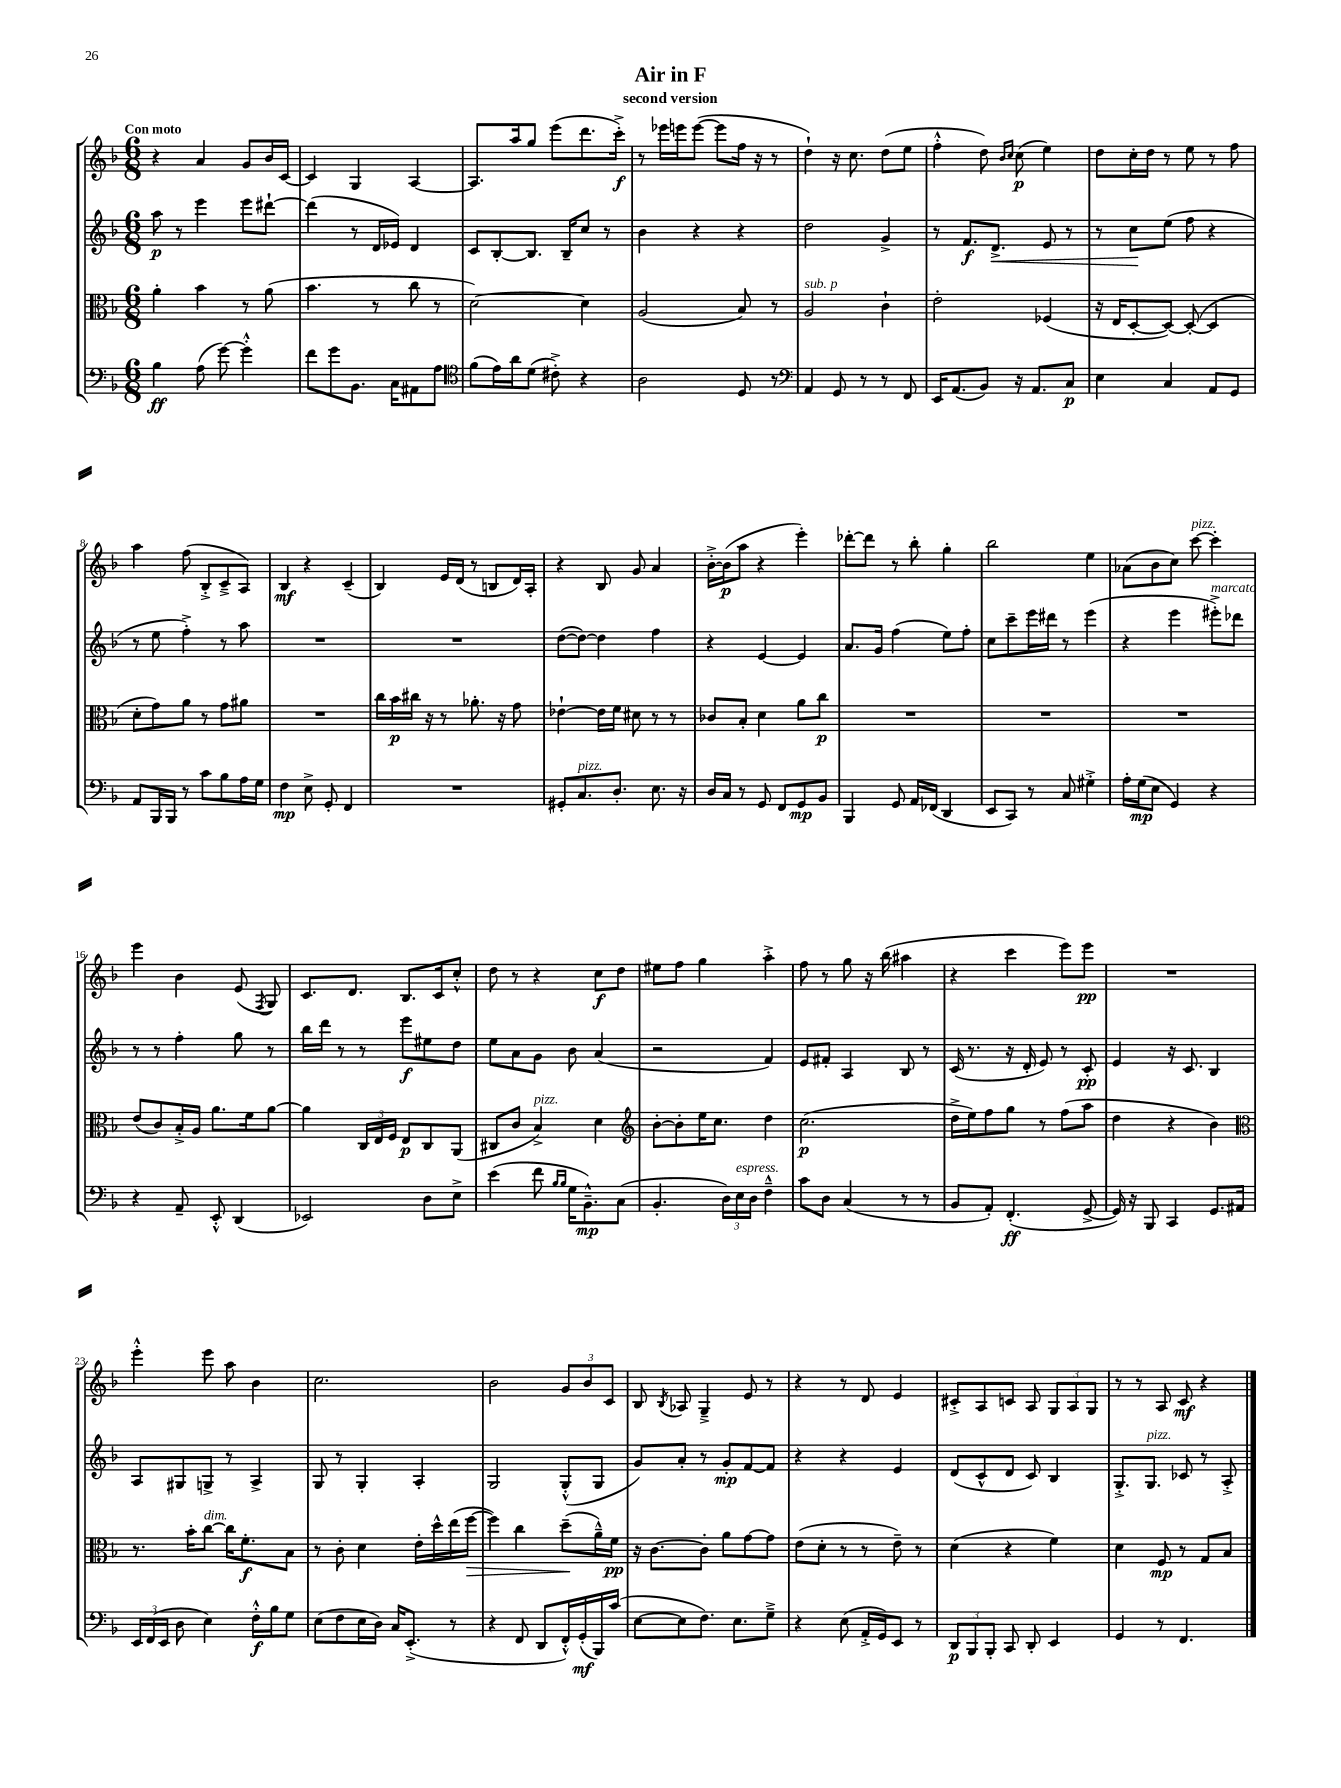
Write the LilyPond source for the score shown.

\header { title = "Air in F" subtitle = "second version" }
<<
\new StaffGroup <<
\new Staff = "s0" {
    \clef treble \key f \major \numericTimeSignature \time 6/8 \tempo "Con moto"
    \autoBeamOff r4 a'4 g'8[ bes'16 c'16]~ |
    c'4 g4 a4~ |
    a8.[ a''16 g''8] e'''8[( d'''8. c'''16]-.->\f) |
    r8 ees'''16[ e'''16 e'''8]~( e'''8[ f''16] r16 r8 |
    d''4-!) r16 c''8. d''8[( e''8] |
    f''4-.-^ d''8) \grace { bes'16[ c''16] } c''8\p( e''4) |
    d''8[ c''16-. d''16] r8 e''8 r8 f''8 |
    a''4 f''8( bes8[-.-> c'8---> a8]) |
    bes4\mf r4 c'4--( |
    bes4) e'16[ d'16]( r8 b8[ d'16) a16]-. |
    r4 bes8 g'8 a'4 |
    bes'16[~-.-> bes'16\p( a''8] r4 e'''4-.) |
    des'''8[~-. des'''8] r8 bes''8-. g''4-. |
    bes''2 e''4 |
    aes'8[( bes'8 c''8]) c'''8~^\markup { \italic "pizz." } c'''4-. |
    e'''4 bes'4 e'8( \acciaccatura { f8 } g8) |
    c'8.[ d'8.] bes8.[ c'16 c''8]-.-^ |
    d''8 r8 r4 c''8[\f d''8] |
    eis''8[ f''8] g''4 a''4-.-> |
    f''8 r8 g''8 r16 bes''16( ais''4 |
    r4 c'''4 e'''8[) e'''8]\pp |
    R2. |
    e'''4-.-^ e'''8 a''8 bes'4 |
    c''2. |
    bes'2 \tuplet 3/2 { g'8[ bes'8 c'8] } |
    bes8 \acciaccatura { bes8 } aes8 g4---> e'8 r8 |
    r4 r8 d'8 e'4 |
    cis'8[-.-> a8 c'8] a8 \tuplet 3/2 { g8[ a8 g8] } |
    r8 r8 a8 c'8\mf r4 \bar "|." |
}
\new Staff = "s1" {
    \clef treble \key f \major \numericTimeSignature \time 6/8
    \autoBeamOff a''8\p r8 e'''4 e'''8[ dis'''8]~-! |
    dis'''4( r8 d'16[ ees'16]) d'4 |
    c'8[ bes8~-. bes8.] bes16[-- c''8] r8 |
    bes'4 r4 r4 |
    d''2 g'4-> |
    r8 f'8.[\f d'8.]->\< e'8 r8 |
    r8 c''8[\! e''8]( f''8 r4 |
    r8 e''8 f''4-.->) r8 a''8 |
    R2. |
    R2. |
    d''8[~( d''8]~) d''4 f''4 |
    r4 e'4~ e'4 |
    a'8.[ g'16] f''4( e''8[) f''8]-. |
    c''8[ c'''8-- e'''16 dis'''16] r8 e'''4( |
    r4 e'''4 eis'''8[-.->^\markup { \italic "marcato" }) des'''8] |
    r8 r8 f''4-. g''8 r8 |
    bes''16[ d'''16] r8 r8 e'''8[\f eis''8 d''8] |
    e''8[ a'8 g'8] bes'8 a'4( |
    r2 f'4) |
    e'8[ fis'8]-. a4 bes8 r8 |
    c'16( r8. r16 d'16-. e'8) r8 c'8-.\pp |
    e'4 r16 c'8. bes4 |
    a8[ gis8 g8]-> r8 a4-> |
    g8 r8 g4-. a4-. |
    g2 g8[-.-^( g8] |
    g'8[) a'8]-. r8 g'8[-.\mp f'8~ f'8] |
    r4 r4 e'4 |
    d'8[( c'8-^ d'8] c'8) bes4 |
    g8.[-.-> g8.]^\markup { \italic "pizz." } ces'8 r8 a8-.-> \bar "|." |
}
\new Staff = "s2" {
    \clef alto \key f \major \numericTimeSignature \time 6/8
    \autoBeamOff a'4-. bes'4 r8 a'8( |
    bes'4. r8 c''8 r8 |
    d'2~) d'4 |
    a2( bes8) r8 |
    a2^\markup { \italic "sub. p" } c'4-! |
    e'2-. fes4( |
    r16 e16[ d8~-. d8]~) d8~-.( d4 |
    d'8[-. g'8) a'8] r8 g'8[ ais'8] |
    R2. |
    c''16[ bes'16\p cis''16] r16 r8 aes'8.-. r16 g'8 |
    ees'4~-! ees'16[ f'16] dis'8 r8 r8 |
    ces'8[ bes8]-. d'4 a'8[ c''8]\p |
    R2. |
    R2. |
    R2. |
    e'8[( c'8) bes16-.-> a16] a'8.[ f'16 a'8]~ |
    a'4 \tuplet 3/2 { c16[ e16 f16] } e8[\p c8 a,8]( |
    cis8[ c'8] bes4->^\markup { \italic "pizz." }) d'4 |
    \clef treble bes'8[~-. bes'8-. e''16 c''8.] d''4 |
    c''2.\p( |
    d''16[-> e''16) f''8 g''8] r8 f''8[( a''8] |
    d''4 r4 bes'4) |
    \clef alto r8. bes'16[-. c''8]~^\markup { \italic "dim." } c''16[ f'8.-.\f bes8] |
    r8 c'8-. d'4 e'16[-. d''16-^ e''16( f''16]~\> |
    f''4) c''4 d''8[--\!( a'16---^) f'16]\pp |
    r16 c'8.[~ c'8]-. a'8[ g'8~ g'8] |
    e'8[( d'8]-. r8 r8 e'8--) r8 |
    d'4( r4 f'4) |
    d'4 f8\mp r8 g8[ bes8] \bar "|." |
}
\new Staff = "s3" {
    \clef bass \key f \major \numericTimeSignature \time 6/8
    \autoBeamOff bes4\ff a8( g'8~) g'4-.-^ |
    f'8[ g'8 bes,8.] c16[ ais,8 a8] |
    \clef tenor f'8[( e'16) a'16 d'8]( cis'8-.->) r4 |
    a2 d8 r8 |
    \clef bass a,4 g,8 r8 r8 f,8 |
    e,16[ a,8.( bes,8]) r16 a,8.[ c8]\p |
    e4 c4 a,8[ g,8] |
    a,8[ bes,,16 bes,,16] r8 c'8[ bes8 a16 g16] |
    f4\mp e8-> g,8-. f,4 |
    R2. |
    gis,8[-. c8.^\markup { \italic "pizz." } d8.]-. e8. r16 |
    d16[ c16] r8 g,8 f,8[ g,8\mp bes,8] |
    bes,,4 g,8 a,16[ fes,16]( d,4 |
    e,8[ c,8]) r8 c8 gis4-.-> |
    a16[-. g16\mp( e8] g,4) r4 |
    r4 a,8-- e,8-.-^ d,4( |
    ees,2) d8[ e8]-> |
    e'4( f'8 \grace { bes16[ bes16] } g16[ bes,8.---^\mp) c8]( |
    bes,4.-. \tuplet 3/2 { d16[) e16^\markup { \italic "espress." } d16] } f4---^ |
    c'8[ d8] c4( r8 r8 |
    bes,8[ a,8]-.) f,4.-.\ff( g,8~-> |
    g,16) r16 bes,,8 c,4 g,8.[ ais,16] |
    \tuplet 3/2 { e,16[ f,16( e,16] } d8 e4) f16[-.-^\f bes16 g8] |
    e8[( f8 e16 d16]) c16[ e,8.]-.->( r8 |
    r4 f,8 d,8[ f,16-.-^) g,16-.\mf( bes,,16) c'16]( |
    e8[~ e8 f8.]) e8.[ g8]---> |
    r4 e8( a,16[-.-> g,16) e,8] r8 |
    \tuplet 3/2 { d,8[\p bes,,8 bes,,8]-. } c,8 d,8-. e,4 |
    g,4 r8 f,4. \bar "|." |
}
>>
>>
